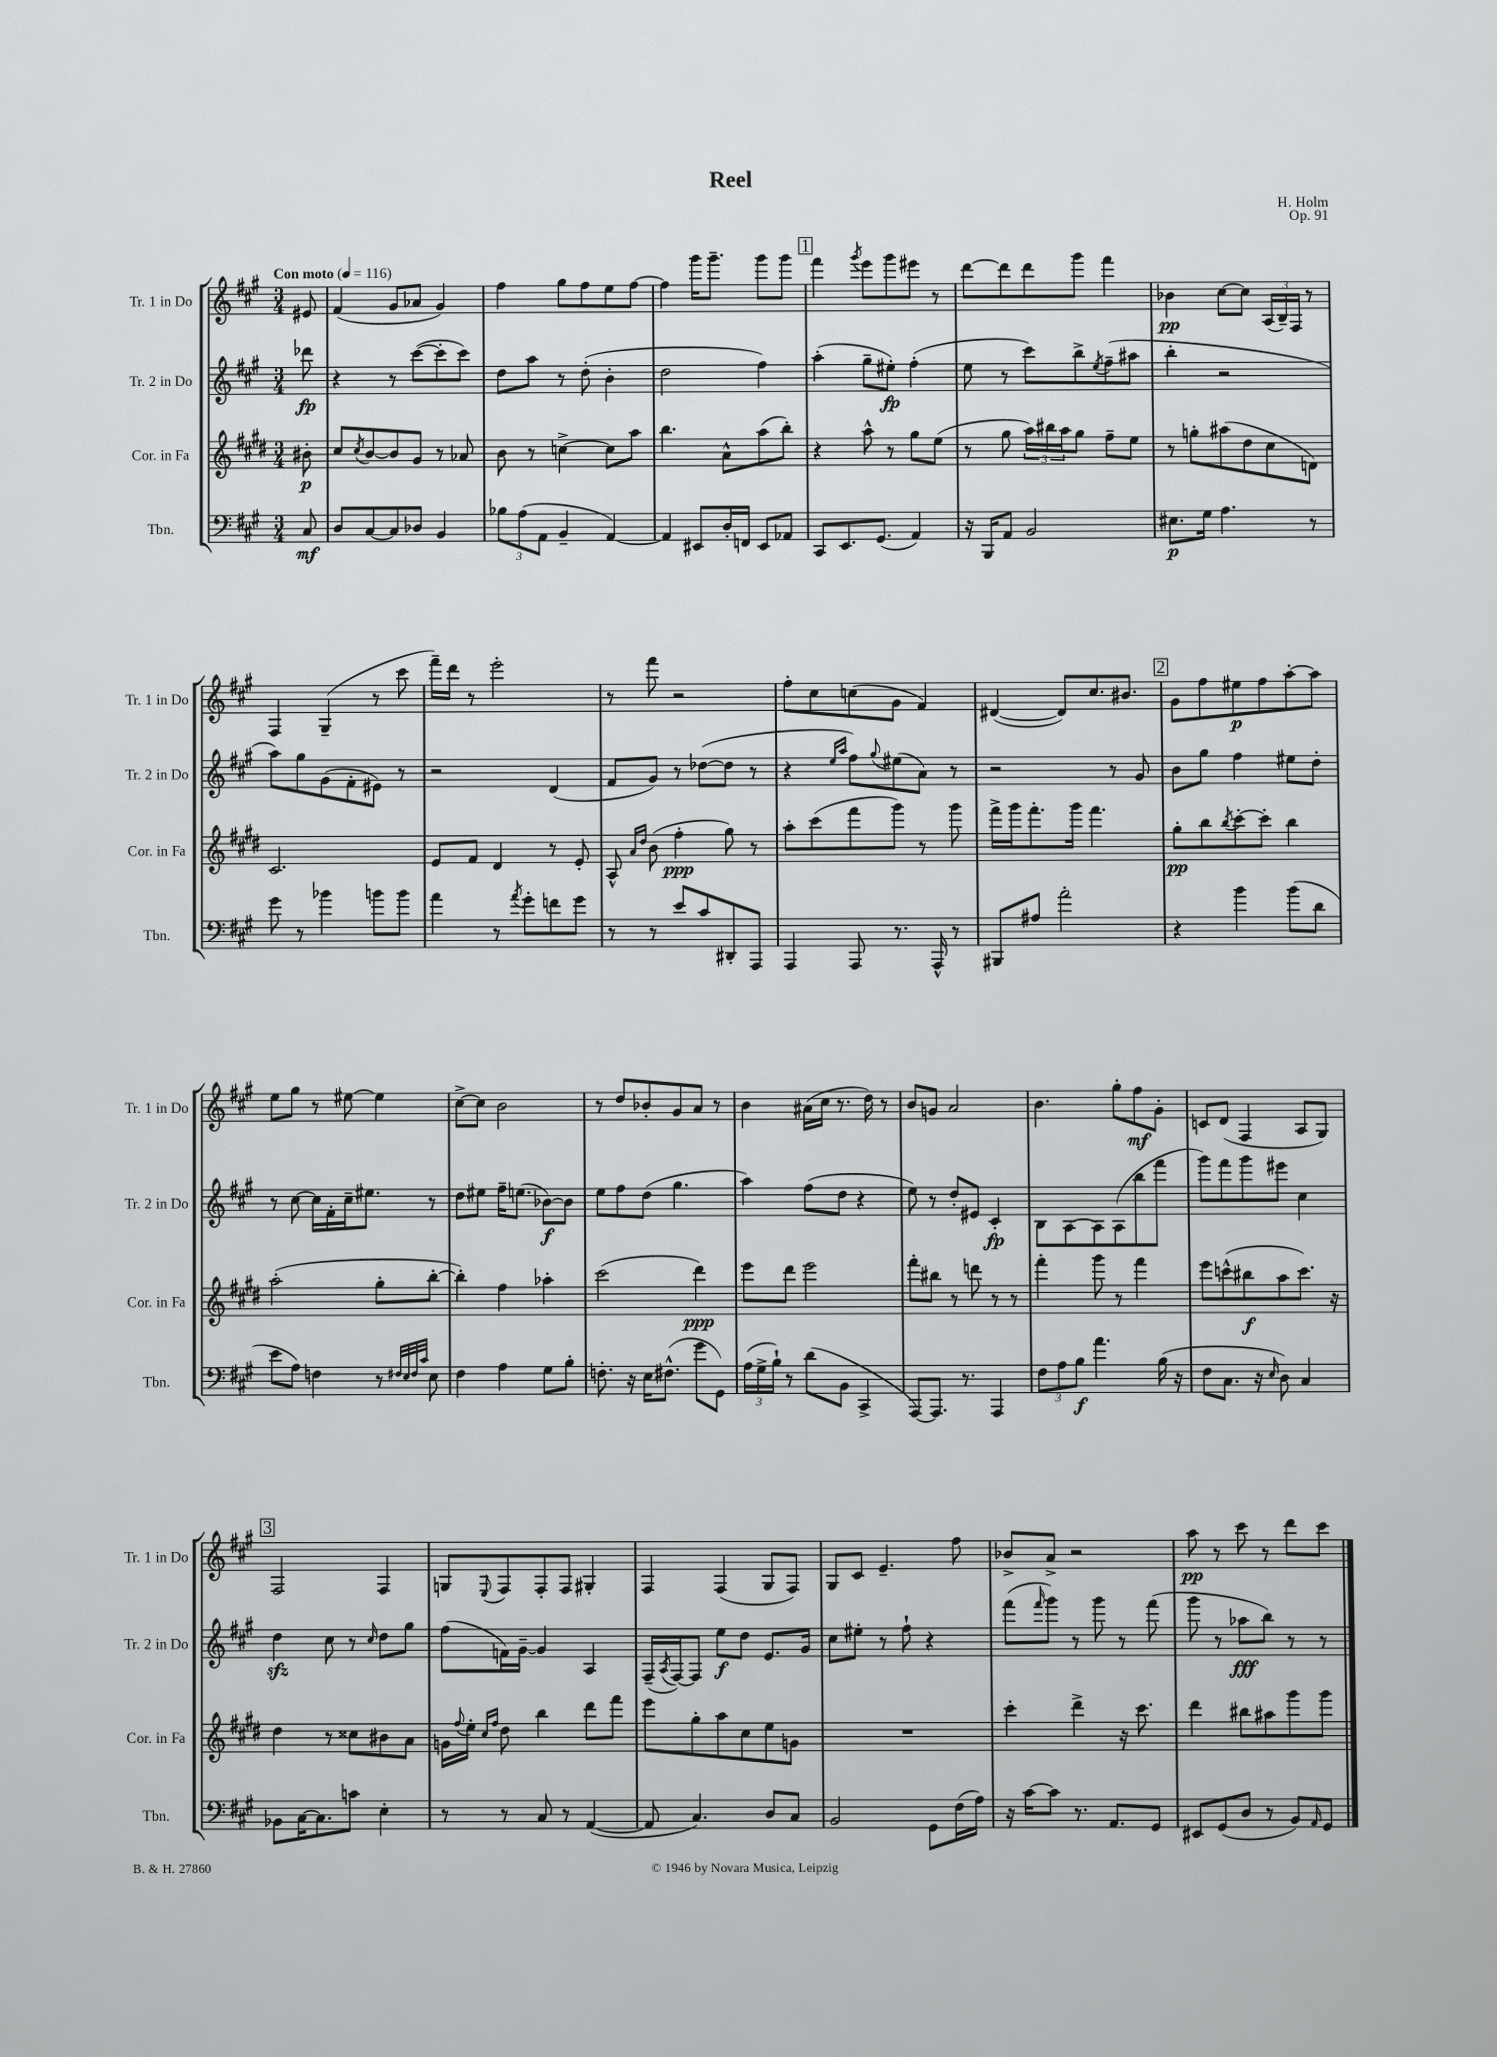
\header { title = "Reel" composer = "H. Holm" opus = "Op. 91" }
<<
\new StaffGroup <<
\new Staff = "s0" \with { instrumentName = "Tr. 1 in Do" shortInstrumentName = "Tr. 1 in Do" } {
    \clef treble \key a \major \numericTimeSignature \time 3/4 \partial 8 \tempo "Con moto" 4 = 116
    eis'8 |
    fis'4( gis'8 aes'8 gis'4) |
    fis''4 gis''8 fis''8 e''8 fis''8~ |
    fis''4 gis'''16 gis'''8.-- gis'''8 gis'''8 |
    \mark \markup { \box "1" } fis'''4 \acciaccatura { gis'''8 } e'''8 gis'''8 eis'''8 r8 |
    d'''8~ d'''8 d'''8 gis'''8 fis'''4 |
    bes'4\pp cis''8~ cis''8 \tuplet 3/2 { a16( b16--) fis16 } r8 |
    fis4 gis4--( r8 cis'''8 |
    fis'''16--) d'''16 r8 e'''2-. |
    r8 fis'''8 r2 |
    fis''8-. cis''8 c''8( gis'8 fis'4) |
    dis'4~( dis'8) cis''8. bis'8. |
    \mark \markup { \box "2" } gis'8 fis''8 eis''8\p fis''8 a''8~-. a''8 |
    e''8 gis''8 r8 eis''8~ eis''4 |
    cis''8~-> cis''8 b'2 |
    r8 d''8 bes'8-. gis'8 a'8 r8 |
    b'4 ais'16( cis''16 r8. d''16) r8 |
    b'8 g'8 a'2 |
    b'4. gis''8-. fis''8\mf gis'8-. |
    c'8 d'8( fis4 a8 gis8) |
    \mark \markup { \box "3" } fis2 fis4 |
    g8 \appoggiatura { e8 } fis8 fis8-. fis8 gis4-. |
    fis4 fis4( gis8 fis8) |
    gis8 cis'8 e'4.-- fis''8 |
    bes'8-> a'8-> r2 |
    a''8\pp r8 cis'''8 r8 d'''8 cis'''8 \bar "|." |
}
\new Staff = "s1" \with { instrumentName = "Tr. 2 in Do" shortInstrumentName = "Tr. 2 in Do" } {
    \clef treble \key a \major \numericTimeSignature \time 3/4 \partial 8
    des'''8\fp |
    r4 r8 cis'''8~( cis'''8-. cis'''8) |
    d''8 a''8 r8 d''8-.( b'4-. |
    d''2 fis''4) |
    \mark \markup { \box "1" } a''4-.( gis''8-- eis''8-.\fp) fis''4-.( |
    e''8 r8 cis'''8) b''8-> \acciaccatura { e''8 } fis''8--( ais''8 |
    b''4-. r2 |
    a''8) gis''8 gis'8( fis'8-. eis'8) r8 |
    r2 d'4( |
    fis'8 gis'8) r8 des''8~( des''8 r8 |
    r4 \grace { e''16 a''16 } fis''8) \appoggiatura { gis''8 } eis''8( a'8) r8 |
    r2 r8 gis'8 |
    \mark \markup { \box "2" } b'8 gis''8 fis''4 eis''8 d''8-. |
    r8 cis''8~ cis''16 fis'16-. cis''16-- eis''8. r8 |
    d''8 eis''8 fis''16-- e''8.( bes'8~\f) bes'8 |
    e''8 fis''8 d''8( gis''4. |
    a''4) fis''8( d''8 r4 |
    e''8) r8 d''8-. eis'8 cis'4-.\fp |
    b8 a8~ a8 a8( b''8 fis'''8 |
    gis'''8) fis'''8 gis'''8 eis'''8 cis''4 |
    \mark \markup { \box "3" } d''4\sfz cis''8 r8 \grace { cis''16 } d''8 gis''8 |
    fis''8( f'16) gis'16~-- gis'4 a4 |
    fis16--( \acciaccatura { a8 } fis16~) fis8 e''8\f d''8 e'8. gis'16 |
    cis''8 eis''8-. r8 fis''8-! r4 |
    fis'''8( \grace { fis'''16 } gis'''8) r8 gis'''8 r8 fis'''8( |
    gis'''8 r8 aes''8\fff b''8) r8 r8 \bar "|." |
}
\new Staff = "s2" \with { instrumentName = "Cor. in Fa" shortInstrumentName = "Cor. in Fa" } {
    \clef treble \key e \major \numericTimeSignature \time 3/4 \partial 8
    bis'8-.\p |
    cis''8 \acciaccatura { cis''8 } b'8~ b'8 gis'8 r8 aes'8 |
    b'8 r8 c''4~-> c''8 a''8 |
    b''4. a'8-^ a''8( b''8-.) |
    \mark \markup { \box "1" } r4 a''8-^ r8 gis''8 e''8( |
    r8 gis''8 \tuplet 3/2 { a''16) bis''16 a''16 } gis''8 fis''8-- e''8 |
    r8 g''8-. ais''8( dis''8 cis''8 d'8) |
    cis'2. |
    e'8 fis'8 dis'4 r8 e'8-. |
    a8-^ \grace { a'16 dis''16 } b'8( fis''4-.\ppp gis''8) r8 |
    a''8-. cis'''8( fis'''8 gis'''8) r8 gis'''8 |
    fis'''16-> gis'''16 fis'''8.-. gis'''16 fis'''4. |
    \mark \markup { \box "2" } gis''8-.\pp b''8 \acciaccatura { b''8 } cis'''8~-. cis'''8-. b''4 |
    a''2-.( gis''8-. b''8~-. |
    b''4-.) fis''4 aes''4-. |
    cis'''2( dis'''4\ppp) |
    e'''8 dis'''8 e'''2 |
    fis'''8-. bis''8 r8 d'''8 r8 r8 |
    fis'''4-. gis'''8 r8 fis'''4 |
    e'''8 c'''8-^( bis''8\f a''8 c'''8.) r16 |
    \mark \markup { \box "3" } dis''4 r8 cisis''8 bis'8 a'8 |
    g'16 \appoggiatura { fis''8 } e''16-. \grace { cis''16 fis''16 } dis''8 b''4 dis'''8 fis'''8 |
    e'''8 gis''8-. a''8 cis''8 e''8 g'8 |
    R2. |
    cis'''4-. dis'''4-> r16 cis'''8. |
    dis'''4 bis''8 ais''8 gis'''8 gis'''8 \bar "|." |
}
\new Staff = "s3" \with { instrumentName = "Tbn." shortInstrumentName = "Tbn." } {
    \clef bass \key a \major \numericTimeSignature \time 3/4 \partial 8
    cis8\mf |
    d8 cis8~ cis8 des8 b,4 |
    \tuplet 3/2 { bes8 a8( a,8 } b,4-- a,4~) |
    a,4 eis,8 d16-. f,16 eis,8 aes,8 |
    \mark \markup { \box "1" } cis,8 e,8. gis,8.( a,4) |
    r16 b,,16 a,8 b,2 |
    eis8.\p gis16 a4. r8 |
    gis'8 r8 bes'4 b'8 b'8 |
    a'4 r8 \acciaccatura { a'8 } gis'8-. f'8 gis'8 |
    r8 r8 e'8 cis'8 dis,8-. a,,8 |
    a,,4 a,,8 r8. a,,16-^ r8 |
    bis,,8 ais8 a'2-. |
    \mark \markup { \box "2" } r4 b'4 b'8( d'8 |
    e'8 a8) f4 r8 \grace { fis32 e32 fis32 cis'32 } e8 |
    fis4 a4 gis8 b8-. |
    f8.-. r16 e16 fis8.-^( gis'8 gis,8) |
    \tuplet 3/2 { a16( gis16-> b16-!) } r8 d'8( b,8 cis,4-> |
    a,,8~) a,,8. r8. a,,4 |
    \tuplet 3/2 { fis8 a8 b8\f } a'4. b16( r16 |
    fis8 cis8. r16 \grace { e16 } d8) cis4 |
    \mark \markup { \box "3" } bes,8 cis16~ cis8. c'8 e4-. |
    r8 r8 cis8 r8 a,4~( |
    a,8 cis4.) d8 cis8 |
    b,2 gis,8 fis16( a16) |
    r16 cis'16~ cis'8 r8. a,8. gis,8 |
    eis,8 gis,8( d8 r8 b,8) \grace { a,16 } gis,8 \bar "|." |
}
>>
>>
\layout { \context { \Score \remove "Bar_number_engraver" } }
